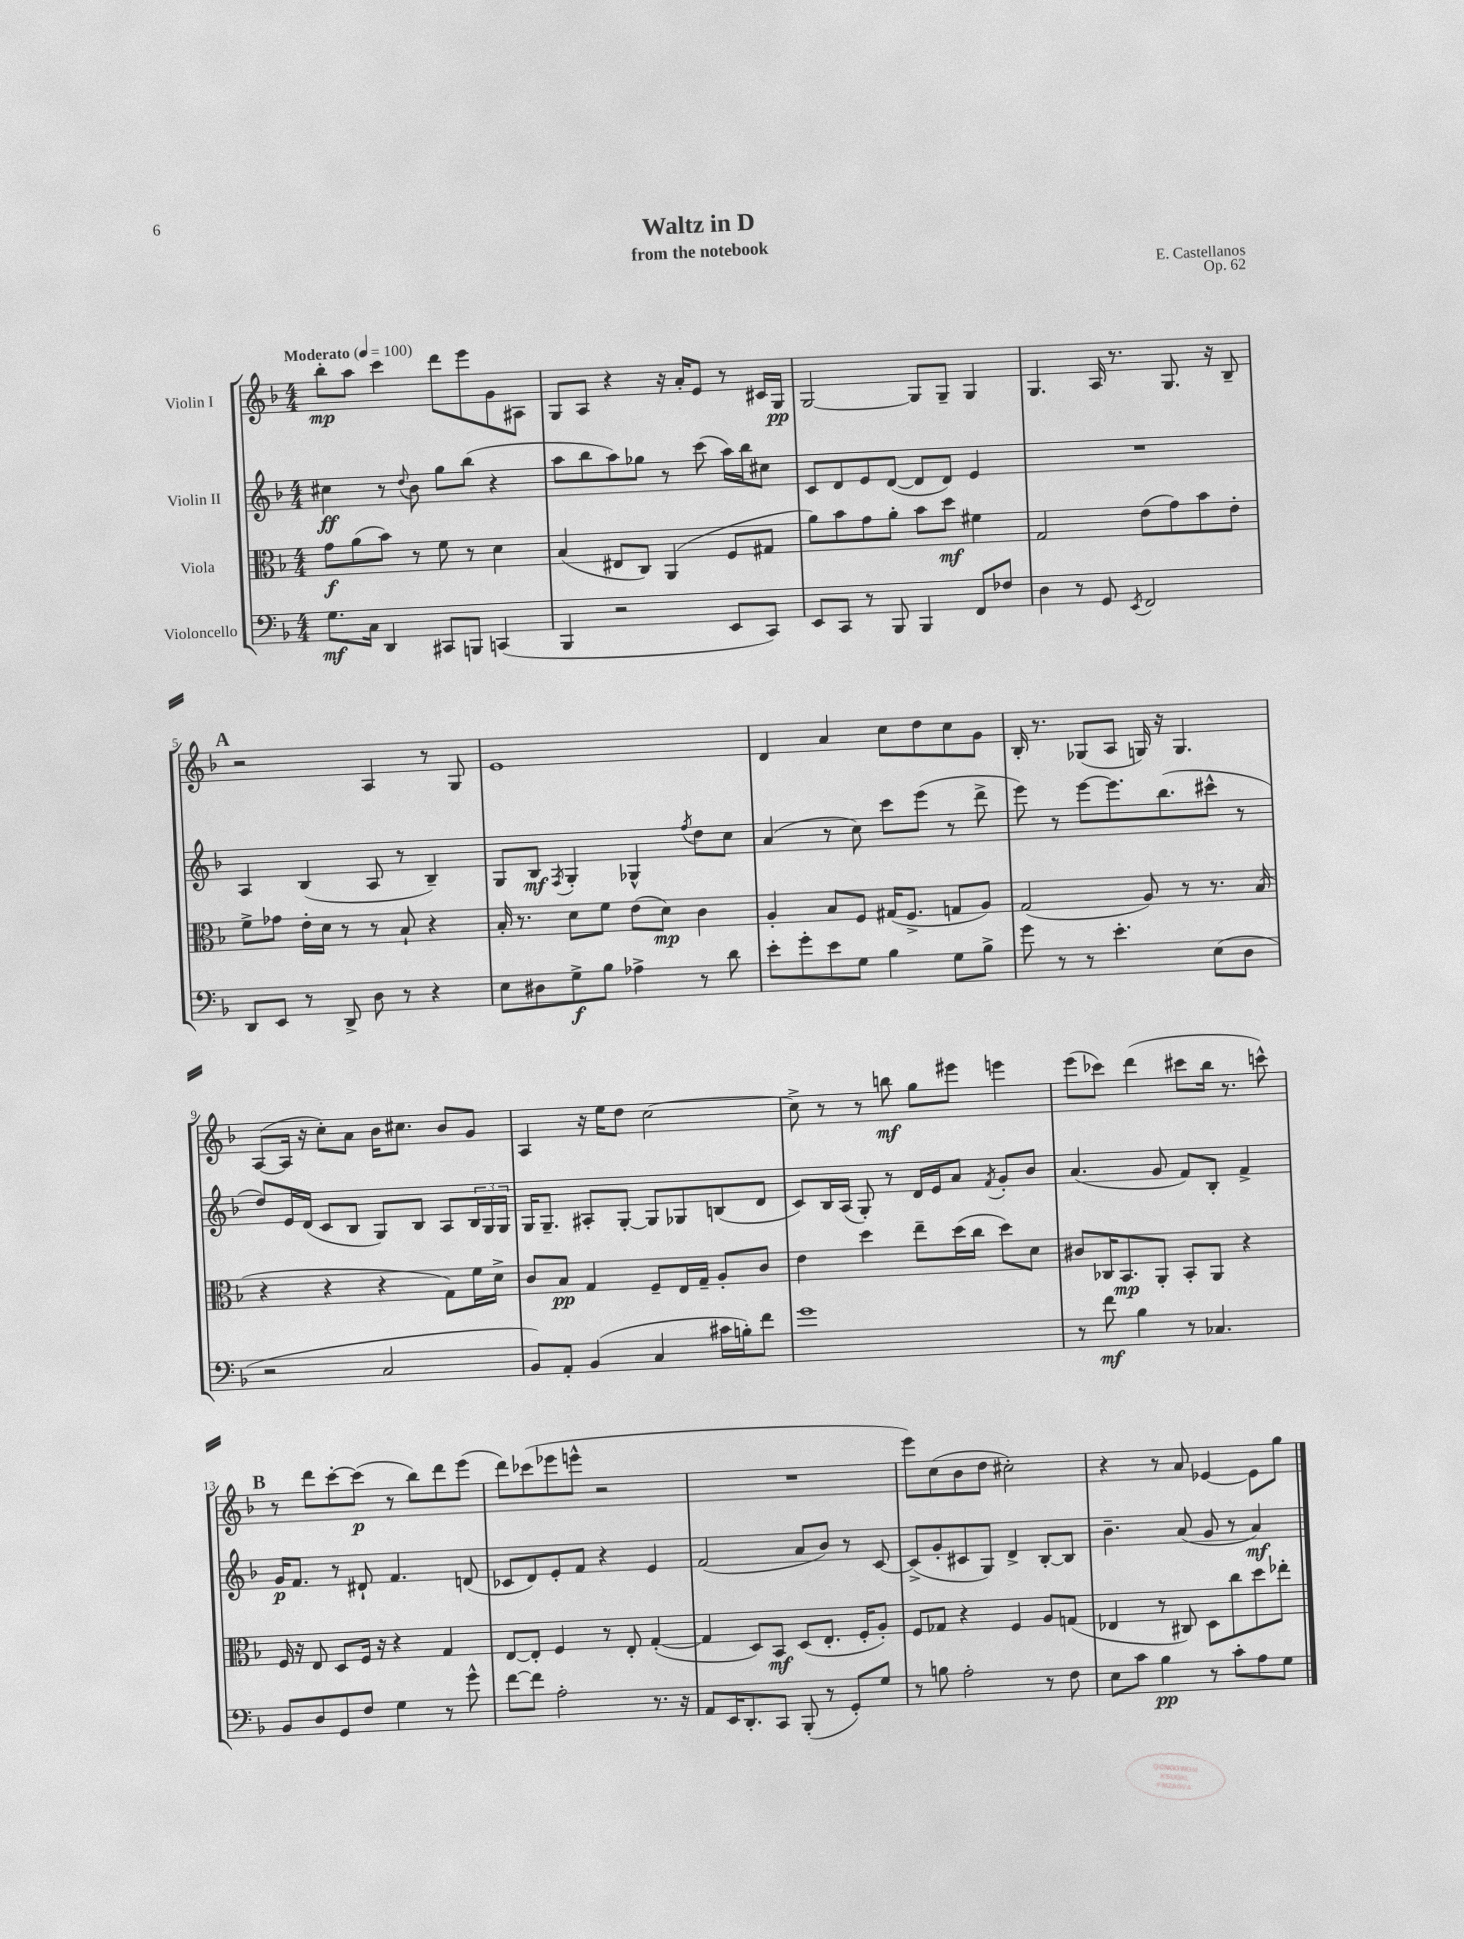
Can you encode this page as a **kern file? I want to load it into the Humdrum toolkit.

**kern	**kern	**kern	**kern
*staff4	*staff3	*staff2	*staff1
*clefF4	*clefC3	*clefG2	*clefG2
*k[b-]	*k[b-]	*k[b-]	*k[b-]
*M4/4	*M4/4	*M4/4	*M4/4
*MM100	*MM100	*MM100	*MM100
8.G\L	8g\L	4cc#\	8bb-'\L
.	(8a\	.	8aa\J
16C\Jk	.	.	.
4DD/	8b-\J)	8r	4ccc\
.	.	8qqdd/	.
.	8r	8b-\	.
8CC#/L	8f\	8gg\L	8ddd\L
8BBB/J	8r	(8bb-\J	8eee\
(4CC/	4d\	4r	8g\
.	.	.	8A#\J
=	=	=	=
4BBB-/	(4B-/	8aa\L	8G/L
.	.	8bb-\	8A/J
2r	8E#/L	8aa\)	4r
.	8C/J)	8gg-\J	.
.	(4AA/	8r	16r
.	.	.	16a'/LK
.	.	(8ccc\	8e/J
8EE/L	8F/L	16aa\LL)	8r
.	.	16bb-\J	.
8CC/J)	8G#/J	8cc#\J	16c#/LL
.	.	.	16G/JJ
=	=	=	=
8EE/L	8a\L)	8c/L	[2G/
8CC/J	8b-\	8d/	.
8r	8g\	8e/	.
8BBB-/	8a'\J	([8d/J	.
4BBB-/	8b-\L	8d/]L	8G/]L
.	8dd\J	8d/J)	8G~/J
8FF/L	4f#\	4e/	4G/
8F-/J	.	.	.
=	=	=	=
4D\	2G/	1r	4.G/
8r	.	.	.
8GG/	.	.	16A/
.	.	.	8.r
8qEE/	.	.	.
2FF/	(8e\L	.	.
.	8g\)	.	8.G/
.	8b-\	.	.
.	.	.	16r
.	8e'\J	.	8B-~/
=	=	=	=
8DD/L	8f^\L	4A/	2r
8EE/J	8g-\J	.	.
8r	16e'\LL	(4B-/	.
.	16d\JJ	.	.
8DD^/	8r	.	.
8D\	8r	8A/	4A/
8r	8B-`/	8r	.
4r	4r	4B-~/)	8r
.	.	.	8G/
=	=	=	=
8E\L	16B-'/	8G/L	1e
.	8.r	.	.
8D#\	.	8B-/J	.
.	.	8qF/	.
8G^\	8d\L	4G'/	.
8B-\J	8f\J	.	.
4A-^\	(8e\L	4G-^^/	.
.	8d\J)	.	.
.	.	8qff/	.
8r	4c\	8dd\L	.
8d\	.	8cc\J	.
=	=	=	=
8e'\L	4A'/	(4a/	4d/
8g'\	.	.	.
8e\	8B-/L	8r	4a/
8G\J	8F/J	8cc\)	.
4B-\	(16G#/LK	8ccc\L	8cc\L
.	8.F^/J	.	.
.	.	(8eee\J	8dd\
8G\L	8G/L	8r	8cc\
8B-^\J	8A/J)	8ddd^\	8g\J
=	=	=	=
8g\	(2G/	8eee\)	16B-'/
.	.	.	8.r
8r	.	8r	.
8r	.	[8eee\L	(8G-/L
4.e'\	.	8.eee\]	8A/J
.	8A/)	.	16G/)
.	.	(8.bb-\	16r
.	8r	.	4.G/
(8E\L	8.r	8ccc#^^\J	.
8D\J	.	8r	.
.	(16B-/	.	.
=	=	=	=
2r	4r	8dd/L)	([8A/L
.	.	16e/L	16A/]Jk
.	.	(16d/JJ	16r
.	4r	8c/L	8cc'\L)
.	.	8B-/J	8a\J
2C/	4r	8G/L)	16b-\LK
.	.	.	8.cc#\J
.	.	8B-/J	.
.	8G\L)	8A/L	8b-/L
.	16f\L	24B-/L	8g/J
.	.	24G/	.
.	16d^\JJ	.	.
.	.	24G/JJ	.
=	=	=	=
8BB-/L)	8c/L	16G/LK	4A/
.	.	8.G~/J	.
8AA'/J	8B-/J	.	.
(4BB-/	4G/	8A#'/L	16r
.	.	.	16ee\LK
.	.	[8G'/J	8dd\J
4C/	8F~/L	8G/]L	[2cc\
.	16E/L	8G-/	.
.	16G~/JJ	.	.
16c#\LL	8A'/L	(8B/	.
16B'\J)	.	.	.
8f\J	8c/J	8d/J	.
=	=	=	=
1g	4e\	8c/L)	8cc^\]
.	.	16B-/L	8r
.	.	(16A/JJ	.
.	4dd\	8G'/)	8r
.	.	8r	8bb\
.	8ee~\L	16d/LL	8gg\L
.	.	16e/J	.
.	(16dd\L	8a/J	8eee#\J
.	16cc\JJ	.	.
.	.	8qf/	.
.	8dd\L)	8g'/L	4eee\
.	8d\J	8b-/J	.
=	=	=	=
8r	8c#/L	(4.a/	(8eee\L
8f\	16C-/K	.	8ccc-\J)
.	8.BB-/	.	.
4B-\	.	.	(4ddd\
.	8AA'/J	8g/	.
8r	8BB-'/L	8f/L)	8ccc#\L
4.C-/	8AA/J	8B-'/J	16bb-\Jk
.	.	.	8.r
.	4r	4f^/	.
.	.	.	8ccc^^\)
=	=	=	=
8BB-/L	16F/	16g/LK	8r
.	16r	8.f/J	.
8D/	8E/	.	8ddd\L
8GG/	8D/L	8r	[8ccc'\
8F/J	16F/Jk	8d#`/	(8ccc\]J
.	16r	.	.
4G\	4r	4.f/	8r
.	.	.	8bb-\L)
8r	4G/	.	8ddd\
8g^^\	.	(8d/	(8eee\J
=	=	=	=
[8f\L	[8E/L	8c-/L	8ddd\L)
8f\]J	8E'/]J	8d/)	(8ccc-\
2A'\	4F/	8e'/	8eee-\
.	.	8f/J	8eee^^\J
.	8r	4r	2r
.	8E'/	.	.
8.r	([4G'/	4e/	.
16r	.	.	.
=	=	=	=
8AA/L	4G/]	(2f/	1r
16EE/K	.	.	.
8.DD'/	.	.	.
.	8D/L)	.	.
8CC/J	8BB-/J	.	.
(8BBB-'/	(8D/L	8a/L	.
8r	8.E'/J	8b-/J)	.
8GG'/L)	.	8r	.
.	16F'/LK	.	.
8G/J	8A'/J)	[8c/	.
=	=	=	=
8r	8F/L	(8c^/]L	8eee\L)
8B\	8G-/J	8g'/	(8cc\
2A'\	4r	8c#/	8b-\
.	.	8G/J)	8dd\J
.	4F/	4d^/	2cc#'\)
8r	8A/L	[8B-'/L	.
8F\	(8G/J	8B-/]J	.
=	=	=	=
8E\L	4E-/	4.b-~\	4r
8c\J	.	.	.
4B-\	8r	.	8r
.	8C#/)	(8a/	8a/
8r	8D\L	8g/	[4e-/
8c'\L	8cc\	8r	.
8A\	8dd\	4a/)	8e-\]L
8G\J	8ee-'\J	.	8gg\J
==	==	==	==
*-	*-	*-	*-
